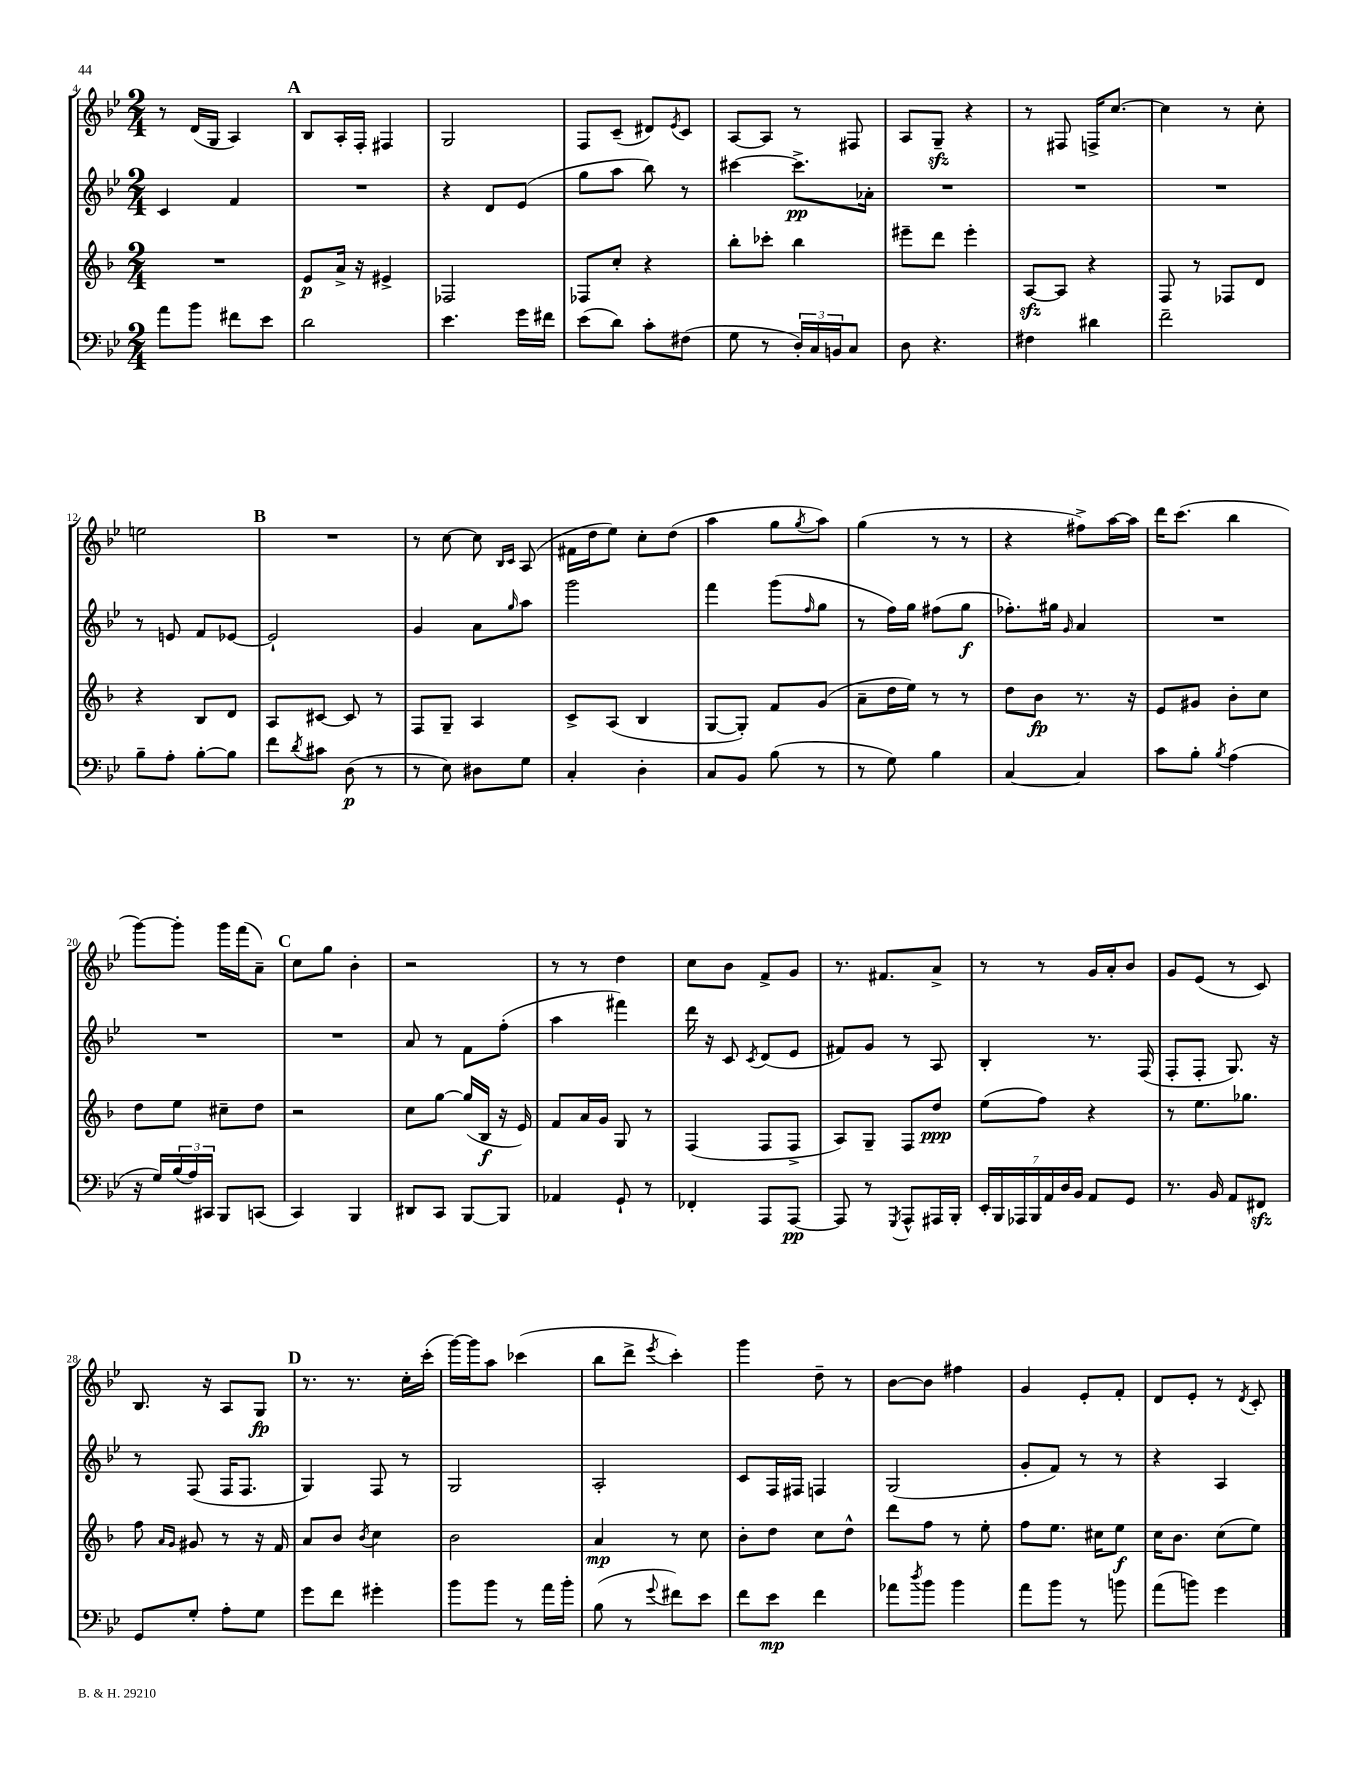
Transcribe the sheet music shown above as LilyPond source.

<<
\new StaffGroup <<
\new Staff = "s0" {
    \clef treble \key bes \major \numericTimeSignature \time 2/4
    r8 d'16( g16 a4) |
    \mark \markup { \bold "A" } bes8 a16-. f16-. fis4 |
    g2 |
    f8 c'8--( dis'8) \acciaccatura { ees'8 } c'8 |
    a8~ a8 r8 fis8 |
    a8 g8--\sfz r4 |
    r8 fis8 f16-> c''8.~ |
    c''4 r8 c''8-. |
    e''2 |
    \mark \markup { \bold "B" } R2 |
    r8 c''8~ c''8 \grace { bes16 c'16 } a8( |
    fis'16 d''16 ees''8) c''8-. d''8( |
    a''4 g''8 \acciaccatura { g''8 } a''8) |
    g''4( r8 r8 |
    r4 fis''8->) a''16~ a''16 |
    d'''16 c'''8.( bes''4 |
    g'''8~) g'''8-. g'''16 f'''16( a'8--) |
    \mark \markup { \bold "C" } c''8 g''8 bes'4-. |
    r2 |
    r8 r8 d''4 |
    c''8 bes'8 f'8-> g'8 |
    r8. fis'8. a'8-> |
    r8 r8 g'16 a'16-. bes'8 |
    g'8 ees'8( r8 c'8) |
    bes8. r16 a8 g8\fp |
    \mark \markup { \bold "D" } r8. r8. c''16-. c'''16-.( |
    g'''16~) g'''16 a''8 ces'''4( |
    bes''8 d'''8-> \acciaccatura { ees'''8 } c'''4-.) |
    g'''4 d''8-- r8 |
    bes'8~ bes'8 fis''4 |
    g'4 ees'8-. f'8-. |
    d'8 ees'8-. r8 \acciaccatura { d'8 } c'8-. \bar "|." |
}
\new Staff = "s1" {
    \clef treble \key bes \major \numericTimeSignature \time 2/4
    c'4 f'4 |
    \mark \markup { \bold "A" } R2 |
    r4 d'8 ees'8( |
    g''8 a''8 bes''8) r8 |
    cis'''4~ cis'''8.->\pp aes'16-. |
    R2 |
    R2 |
    R2 |
    r8 e'8 f'8 ees'8~ |
    \mark \markup { \bold "B" } ees'2-! |
    g'4 a'8 \grace { g''16 } a''8 |
    g'''2 |
    f'''4 g'''8( \grace { f''16 } g''8 |
    r8 f''16) g''16 fis''8( g''8\f |
    fes''8.-.) gis''16 \grace { g'16 } a'4 |
    R2 |
    R2 |
    \mark \markup { \bold "C" } R2 |
    a'8 r8 f'8 f''8-.( |
    a''4 fis'''4) |
    d'''16 r16 c'8 \acciaccatura { c'8 } d'8( ees'8 |
    fis'8) g'8 r8 a8 |
    bes4-. r8. f16( |
    f8-. f8-. g8.) r16 |
    r8 f8( f16 f8. |
    \mark \markup { \bold "D" } g4) f8 r8 |
    g2 |
    a2-. |
    c'8 f16 fis16 f4 |
    g2( |
    g'8-. f'8) r8 r8 |
    r4 a4 \bar "|." |
}
\new Staff = "s2" {
    \clef treble \key f \major \numericTimeSignature \time 2/4
    R2 |
    \mark \markup { \bold "A" } e'8\p a'16-> r16 eis'4-> |
    fes2 |
    fes8 c''8-. r4 |
    bes''8-. ces'''8-. bes''4 |
    eis'''8-- d'''8 eis'''4-. |
    a8~\sfz a8 r4 |
    f8 r8 fes8 d'8 |
    r4 bes8 d'8 |
    \mark \markup { \bold "B" } a8 cis'8~ cis'8 r8 |
    f8 g8-- a4 |
    c'8-> a8( bes4 |
    g8~ g8-.) f'8 g'8( |
    a'8-- d''16 e''16) r8 r8 |
    d''8 bes'8\fp r8. r16 |
    e'8 gis'8 bes'8-. c''8 |
    d''8 e''8 cis''8-- d''8 |
    \mark \markup { \bold "C" } r2 |
    c''8 g''8~ g''16( bes16\f r16 e'16) |
    f'8 a'16 g'16 g8 r8 |
    f4( f8 f8-> |
    a8) g8-- f8 d''8\ppp |
    e''8( f''8) r4 |
    r8 e''8. ges''8. |
    f''8 \grace { a'16 g'16 } gis'8 r8 r16 f'16 |
    \mark \markup { \bold "D" } a'8 bes'8 \acciaccatura { bes'8 } c''4 |
    bes'2 |
    a'4\mp r8 c''8 |
    bes'8-. d''8 c''8 d''8-^ |
    d'''8 f''8 r8 e''8-. |
    f''8 e''8. cis''16 e''8\f |
    c''16 bes'8. c''8( e''8) \bar "|." |
}
\new Staff = "s3" {
    \clef bass \key bes \major \numericTimeSignature \time 2/4
    a'8 bes'8 fis'8 ees'8 |
    \mark \markup { \bold "A" } d'2 |
    ees'4. g'16 fis'16 |
    ees'8( d'8) c'8-. fis8( |
    g8 r8 \tuplet 3/2 { d16-.) c16 b,16 } c8 |
    d8 r4. |
    fis4 dis'4 |
    f'2-- |
    bes8-- a8-. bes8~-. bes8 |
    \mark \markup { \bold "B" } f'8 \acciaccatura { d'8 } cis'8 d8\p( r8 |
    r8 ees8) dis8 g8 |
    c4-. d4-. |
    c8 bes,8 bes8( r8 |
    r8 g8) bes4 |
    c4~ c4 |
    c'8 bes8-. \acciaccatura { bes8 } a4( |
    r16 g16) \tuplet 3/2 { bes16( a16) cis,16 } bes,,8 c,8( |
    \mark \markup { \bold "C" } c,4) bes,,4 |
    dis,8 c,8 bes,,8~ bes,,8 |
    aes,4 g,8-! r8 |
    fes,4-. a,,8 a,,8~\pp |
    a,,8 r8 \acciaccatura { g,,8 } a,,8-^ ais,,16 bes,,16-. |
    \tuplet 7/4 { ees,16-. bes,,16 aes,,16 bes,,16 a,16 d16 bes,16 } a,8 g,8 |
    r8. bes,16 a,8 fis,8\sfz |
    g,8 g8-. a8-. g8 |
    \mark \markup { \bold "D" } g'8 f'8 gis'4-. |
    bes'8 bes'8 r8 a'16 bes'16-. |
    bes8( r8 \appoggiatura { g'8 } fis'8) ees'8 |
    f'8 ees'8\mp f'4 |
    aes'8 \acciaccatura { d''8 } bes'8 bes'4 |
    a'8 bes'8 r8 b'8 |
    a'8( b'8) g'4 \bar "|." |
}
>>
>>
\layout { \context { \Score currentBarNumber = #4 } }
